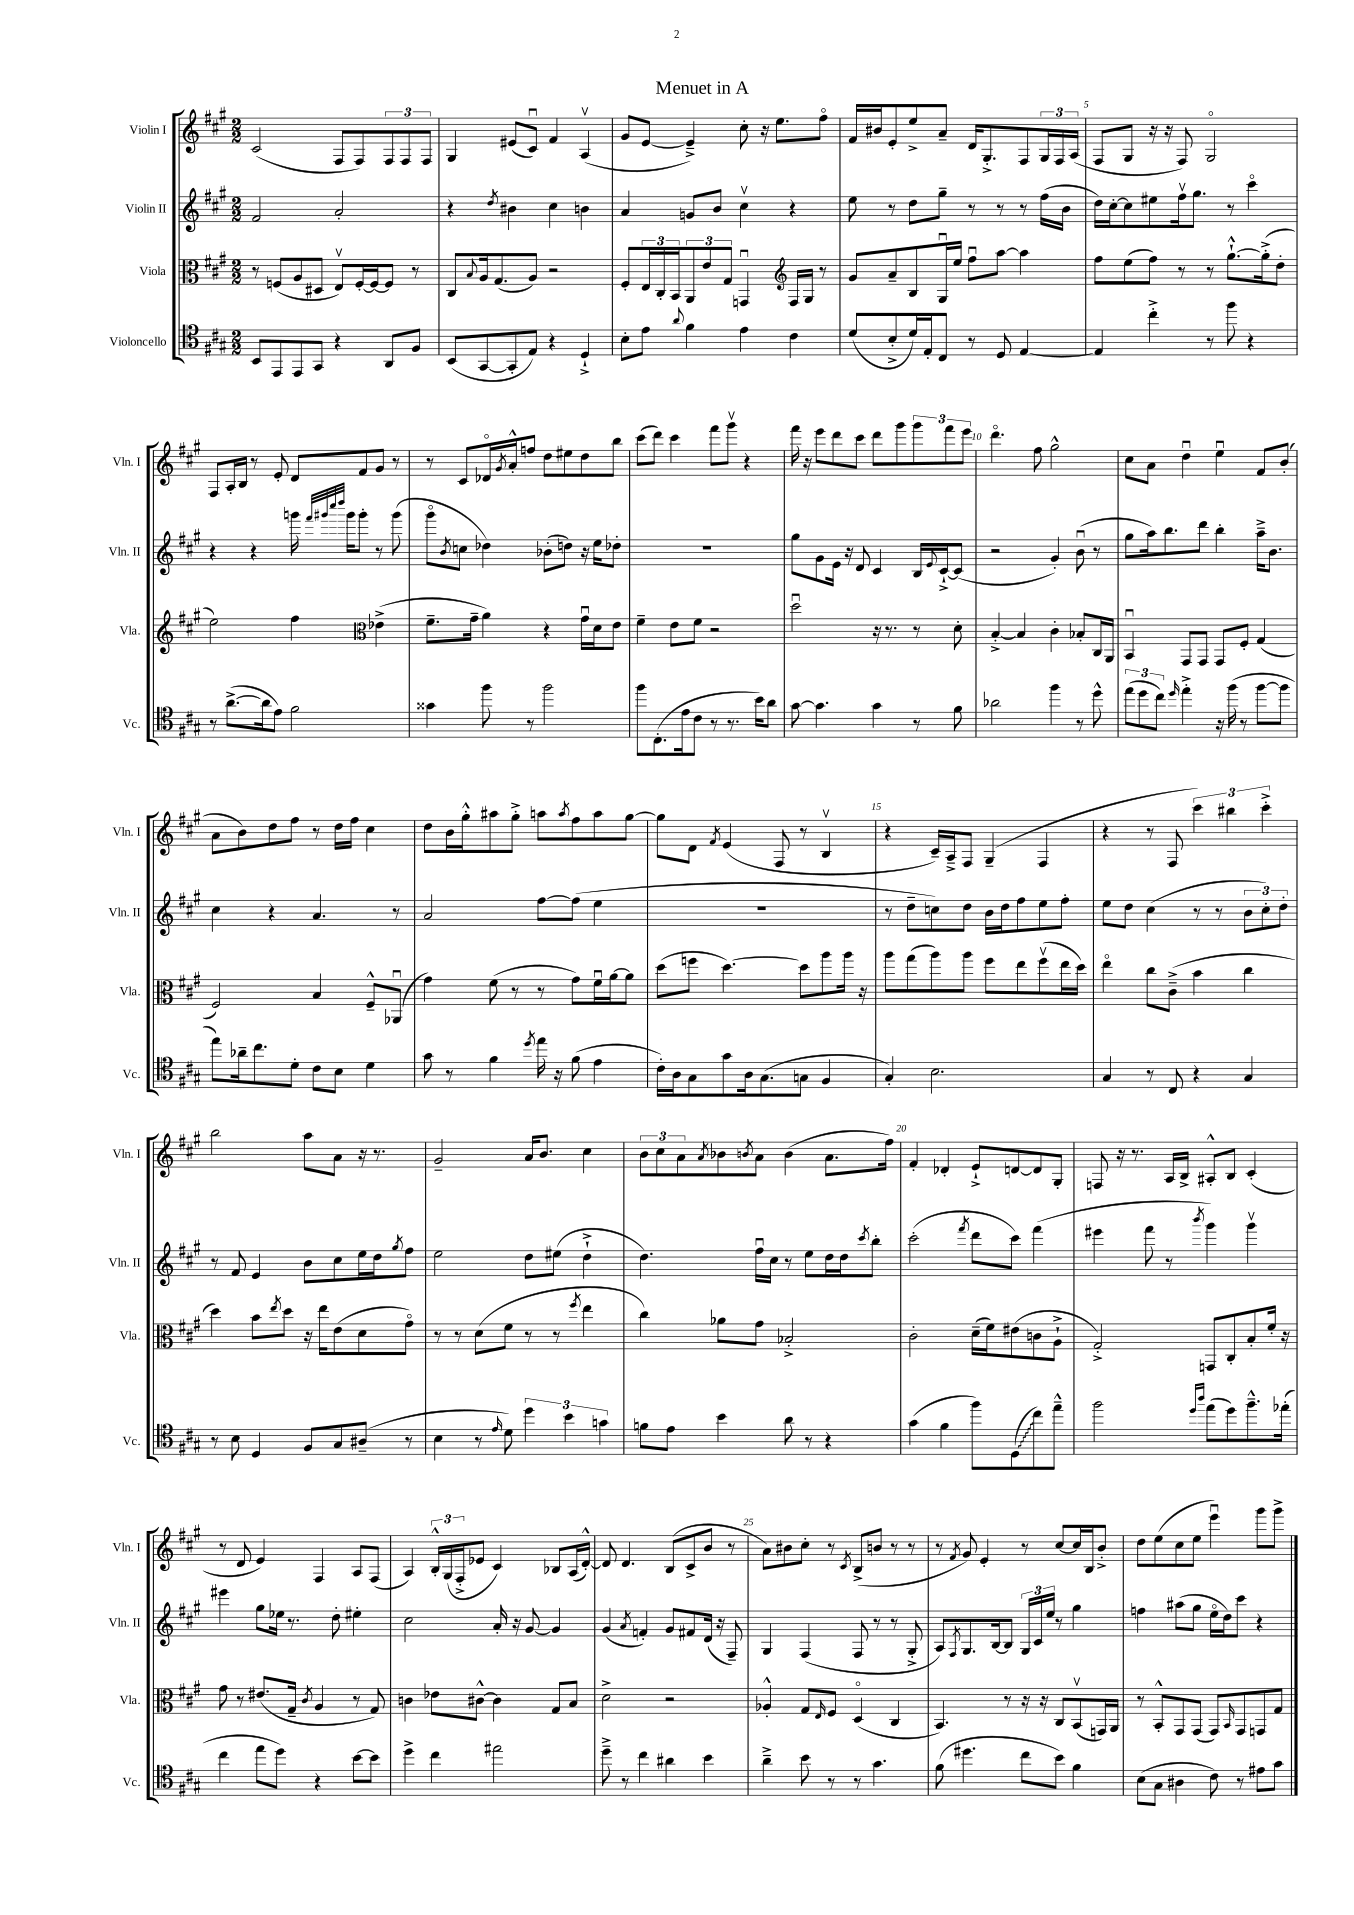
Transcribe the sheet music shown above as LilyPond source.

\header { title = "Menuet in A" }
<<
\new StaffGroup <<
\new Staff = "s0" \with { instrumentName = "Violin I" shortInstrumentName = "Vln. I" } {
    \clef treble \key a \major \numericTimeSignature \time 2/2
    cis'2( fis8 fis8) \tuplet 3/2 { fis8 fis8 fis8 } |
    gis4 eis'8( cis'8\downbow) fis'4 a4\upbow( |
    gis'8 e'8~ e'4--->) cis''8-. r16 e''8. fis''8\flageolet |
    fis'16 bis'16 e'8-. e''8-> a'8-- d'16 gis8.-.-> fis8 \tuplet 3/2 { gis16 fis16 a16( } |
    fis8 gis8 r16 r16 fis8) gis2\flageolet |
    fis8 a16-. b16 r8 e'8-. d'8 fis'8 gis'8 r8 |
    r8 cis'8 des'16\flageolet \acciaccatura { gis'8 } a'16-.-^ f''8 d''8 eis''8 d''8 b''8 |
    cis'''8( d'''8) cis'''4 fis'''8 gis'''8\upbow r4 |
    fis'''16 r16 e'''8 d'''8 cis'''8 d'''8 gis'''8 \tuplet 3/2 { gis'''8 fis'''8 e'''8 } |
    d'''4.\flageolet fis''8 gis''2-^ |
    cis''8 a'8 d''4\downbow e''4\downbow fis'8 b'8-.( |
    a'8 b'8) d''8 fis''8 r8 d''16 fis''16 cis''4 |
    d''8 b'16 gis''16-.-^ ais''8 gis''8-.-> a''8 \acciaccatura { a''8 } fis''8 a''8 gis''8~ |
    gis''8 d'8 \acciaccatura { fis'8 } e'4( fis8 r8 b4\upbow |
    r4 cis'16--) a16---> fis8 gis4--( fis4 |
    r4 r8 fis8 \tuplet 3/2 { cis'''4) bis''4 cis'''4-.-> } |
    b''2 a''8 a'8 r16 r8. |
    gis'2-- a'16 b'8. cis''4 |
    \tuplet 3/2 { b'8 cis''8 a'8 } \acciaccatura { a'8 } bes'8 \acciaccatura { b'8 } a'8 b'4( a'8. fis''16) |
    fis'4-. des'4-. e'8-!-> d'8~ d'8 gis8-. |
    f8 r16 r8. a16 b16-> ais8-.-^ b8 cis'4-.( |
    r8 d'8 e'4) fis4 a8 fis8( |
    a4) \tuplet 3/2 { b16-.-^ gis16( fis16-.-> } ees'8 cis'4) bes8 a16( d'16~-.-^) |
    d'8 d'4. b8( cis'8-> b'8 r8 |
    a'8) bis'8 cis''8-. r8 \acciaccatura { cis'8 } b8->( b'8 r8 r8 |
    r8 \acciaccatura { fis'8 } gis'8) e'4-. r8 cis''8~ cis''16 b16 b'8-.-> |
    d''8 e''8( cis''8 e''8 e'''4\downbow) gis'''8 gis'''8-> \bar "|." |
}
\new Staff = "s1" \with { instrumentName = "Violin II" shortInstrumentName = "Vln. II" } {
    \clef treble \key a \major \numericTimeSignature \time 2/2
    fis'2 a'2-. |
    r4 \acciaccatura { d''8 } bis'4 cis''4 b'4 |
    a'4 g'8 b'8 cis''4\upbow r4 |
    e''8 r8 d''8 gis''8-- r8 r8 r8 fis''16( b'16 |
    d''16) cis''16~-. cis''8 eis''8 fis''16\upbow gis''8. r8 cis'''4\flageolet |
    r4 r4 g'''16 \grace { fis'''32 gis'''32 cis''''32 d''''32 } gis'''16 gis'''8-. r8 gis'''8( |
    gis'''8\flageolet \acciaccatura { b'8 } c''8 des''4) bes'8-.( d''8) r16 e''16 des''8-. |
    R1 |
    gis''8 gis'8 e'16 r16 d'8 cis'4 b16 \appoggiatura { e'8 } cis'16~-!-> cis'8( |
    r2 gis'4-.) b'8\downbow( r8 |
    gis''8 a''16) b''8. d'''8 b''4-. a''16---> b'8. |
    cis''4 r4 a'4. r8 |
    a'2 fis''8~ fis''8( e''4 |
    R1 |
    r8 d''8-- c''8) d''8 b'16 d''16 fis''8 e''8 fis''8-. |
    e''8 d''8 cis''4( r8 r8 \tuplet 3/2 { b'8 cis''8-.) d''8-. } |
    r8 fis'8 e'4 b'8 cis''8 e''16 d''16 \acciaccatura { gis''8 } fis''8 |
    e''2 d''8 eis''8( d''4-!-> |
    d''4.) fis''16\downbow cis''16 r8 e''8 d''16 d''16 \acciaccatura { cis'''8 } b''8-. |
    cis'''2-.( \acciaccatura { fis'''8 } d'''8 cis'''8) fis'''4( |
    eis'''4 fis'''8 r8 \acciaccatura { b'''8 } gis'''4) gis'''4\upbow |
    eis'''4 gis''8 ees''16 r8. d''8-. eis''4-. |
    cis''2 a'16-. r16 gis'8~ gis'4 |
    gis'4( \acciaccatura { a'8 } f'4-.) gis'8 fis'8 d'16( r16 fis8--) |
    gis4 fis4( fis8 r8 r8 gis8-.-> |
    a8) \acciaccatura { fis8 } gis8. b16~ b8 \tuplet 3/2 { gis16 cis'16 e''16 } r8 gis''4 |
    f''4 ais''8( gis''8 e''16\flageolet d''16) cis'''8 r4 \bar "|." |
}
\new Staff = "s2" \with { instrumentName = "Viola" shortInstrumentName = "Vla." } {
    \clef alto \key a \major \numericTimeSignature \time 2/2
    r8 f8( a8 dis8 e8\upbow) f16~-. f16~ f8 r8 |
    cis8 \appoggiatura { b8 } a16 gis8.( a8) r2 |
    fis8-. \tuplet 3/2 { e16 cis16-. b,16 } \tuplet 3/2 { a,8 e'8 gis8 } g,4\downbow \clef treble fis16 gis16 r8 |
    gis'8 a'8-- b8 gis16\downbow e''16 fis''8\downbow a''8~ a''4 |
    fis''8 e''8( fis''8) r8 r8 gis''8.~-!-^ gis''16-.->( d''8-. |
    e''2) fis''4 \clef alto ees'4->( |
    fis'8.-- gis'16-- a'4) r4 gis'16\downbow d'16 e'8 |
    fis'4-- e'8 fis'8 r2 |
    d''2\downbow r16 r8. r8 d'8-. |
    b4~-.-> b4 cis'4-. bes8-. cis16 a,16 |
    b,4\downbow gis,8 gis,8 gis,8 fis8-. gis4( |
    fis2) b4 fis8---^ aes,8\downbow( |
    gis'4) fis'8( r8 r8 gis'8) fis'16\downbow a'16~ a'8 |
    d''8( f''8 d''4.~) d''8 a''8 a''16 r16 |
    a''8 gis''8( a''8) a''8 fis''8 e''8 fis''8\upbow( e''16 d''16) |
    e''4\flageolet cis''8 cis'8--->( b'4 cis''4 |
    d''4) b'8 \acciaccatura { e''8 } d''8 r16 e''16 e'8( d'8 gis'8\flageolet) |
    r8 r8 d'8( fis'8 r8 r8 \acciaccatura { fis''8 } e''4 |
    cis''4) aes'8 gis'8 bes2-.-> |
    cis'2-. d'16--( fis'16) eis'8( c'8 a8-!-> |
    gis2-.->) g,8 cis8-. b8-. fis'16-. r16 |
    gis'8 r8 eis'8.( gis16-- \acciaccatura { cis'8 } a4 r8 gis8) |
    c'4 ees'8 cis'8~-^ cis'4 gis8 b8 |
    d'2-> r2 |
    aes4-.-^ gis8 \grace { e16 } fis8 d4\flageolet( cis4 |
    b,4.) r8 r16 r16 cis8 b,8\upbow( g,16) a,16 |
    r8 b,8-.-^ gis,8 gis,8( gis,8) \grace { b,16 } gis,8 g,8 gis8 \bar "|." |
}
\new Staff = "s3" \with { instrumentName = "Violoncello" shortInstrumentName = "Vc." } {
    \clef tenor \key a \major \numericTimeSignature \time 2/2
    b,8 e,8 e,8 gis,8 r4 a,8 fis8 |
    b,8( gis,8~ gis,8-. e8) r4 d4-!-> |
    b8-. e'8 \appoggiatura { a'8 } fis'4 e'4 cis'4 |
    d'8( b8-.-> d'16) e16-. cis8 r8 d8 e4~ |
    e4 cis''4-.-> r8 fis''8 r4 |
    r8 a'8.~->( a'16 e'8) fis'2 |
    gisis'4 fis''8 r8 fis''2 |
    fis''8 cis8.-.( e'16 cis'8 r8 r8. b'16) a'8 |
    gis'8~ gis'4. gis'4 r8 fis'8 |
    aes'2 fis''4 r8 d''8-^ |
    \tuplet 3/2 { e''8( d''8 cis''8) } \grace { d''16 } e''4-.-> r16 fis''16( r8 fis''8~ fis''8 |
    e''8) aes'16-- cis''8. d'8-. cis'8 b8 d'4 |
    gis'8 r8 fis'4 \acciaccatura { d''8 } e''16 r16 fis'8( e'4 |
    cis'16-.) a16 gis8 gis'8 a16 gis8.( g8 fis4 |
    gis4-.) b2. |
    gis4 r8 cis8 r4 gis4 |
    r8 b8 d4 fis8 gis8 ais8--( r8 |
    b4 r8 \grace { e'16 } d'8) \tuplet 3/2 { d''4 b'4 g'4 } |
    f'8 e'8 b'4 a'8 r8 r4 |
    gis'4( fis'4 fis''8) \once \override Glissando.style = #'zigzag d8\glissando( cis''8) e''8---^ |
    fis''2 \grace { d''16 a''16 } e''8( d''8) fis''8.---^ ees''16-.( |
    cis''4 e''8 d''8) r4 b'8~ b'8 |
    d''4-> cis''4 eis''2 |
    d''8---> r8 cis''4 ais'4 b'4 |
    a'4---> b'8 r8 r8 gis'4. |
    fis'8( dis''4. cis''8 b'8) fis'4 |
    b8( gis8 ais4 cis'8) r8 eis'8 gis'8 \bar "|." |
}
>>
>>
\layout { \context { \Score \override BarNumber.break-visibility = ##(#f #t #t) barNumberVisibility = #(every-nth-bar-number-visible 5) } }
